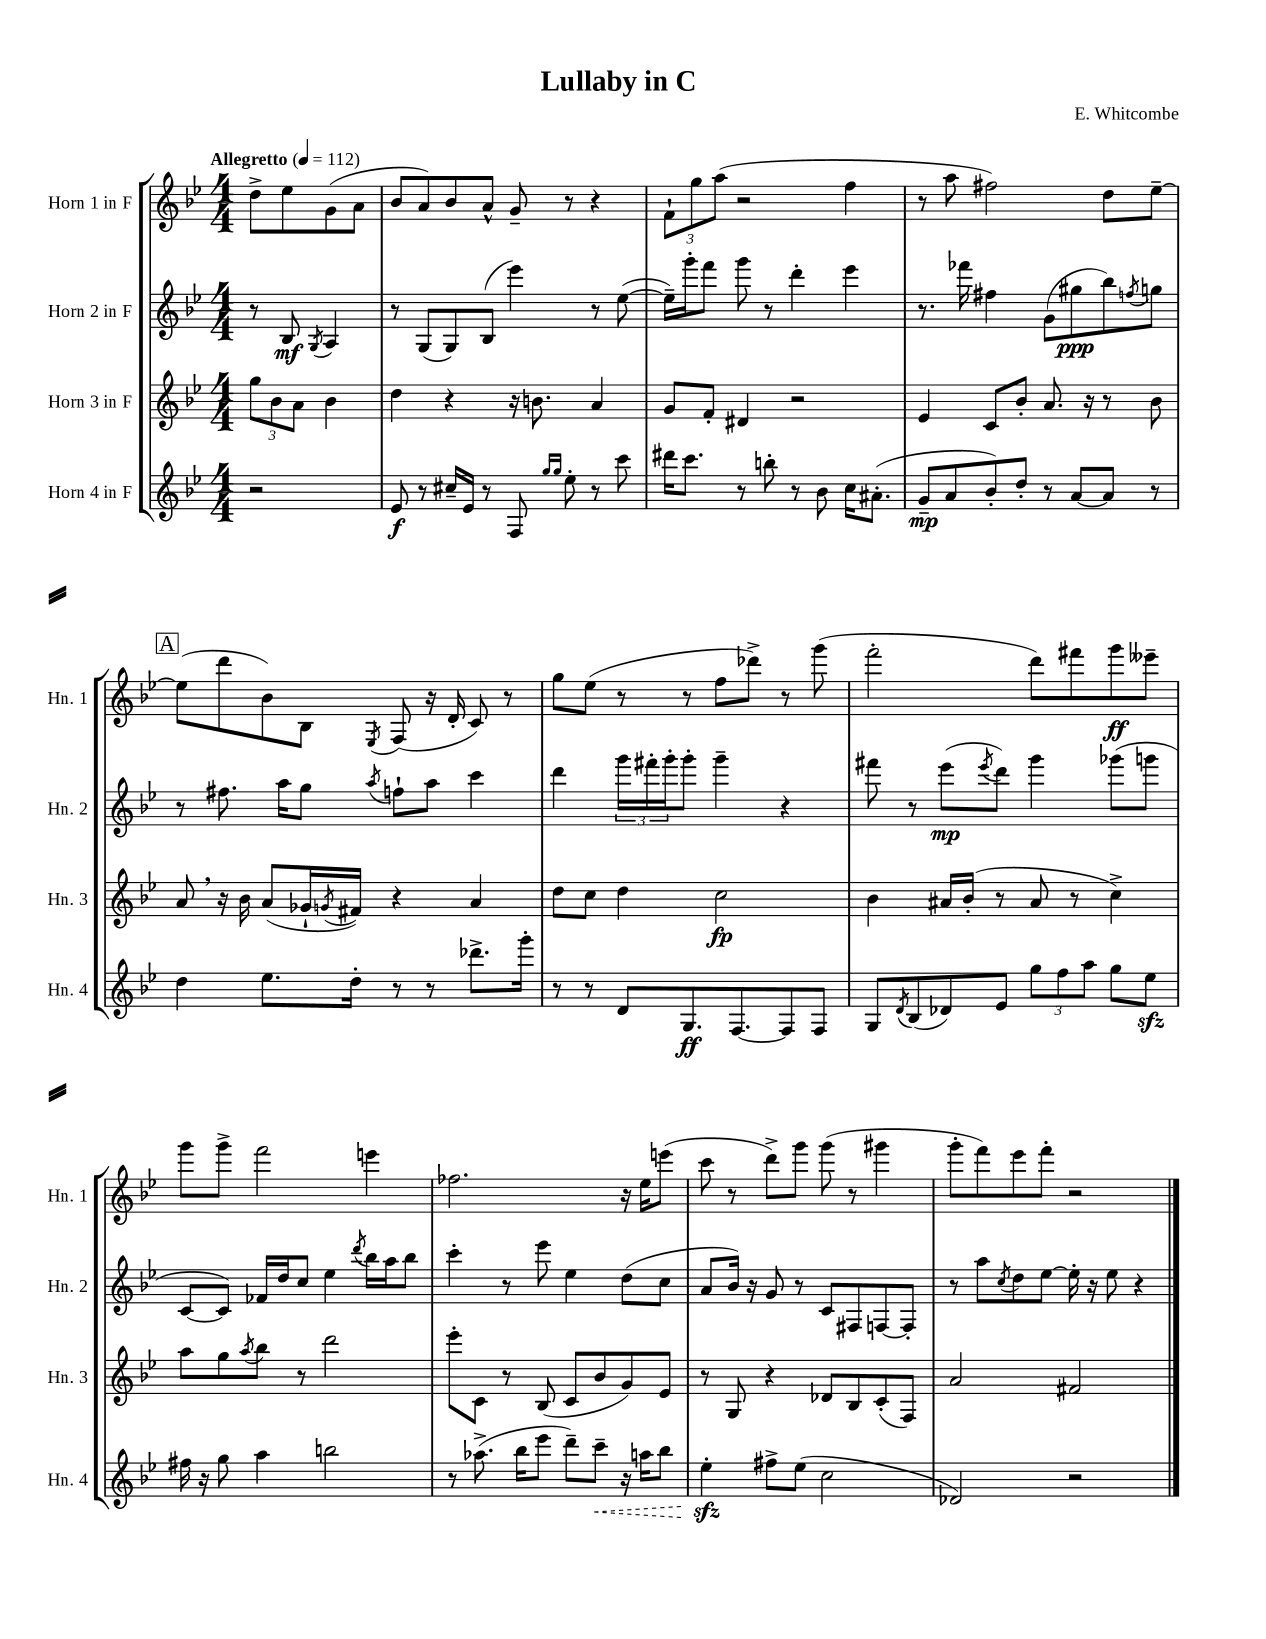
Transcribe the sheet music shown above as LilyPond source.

\header { title = "Lullaby in C" composer = "E. Whitcombe" }
<<
\new StaffGroup <<
\new Staff = "s0" \with { instrumentName = "Horn 1 in F" shortInstrumentName = "Hn. 1" } {
    \clef treble \key bes \major \numericTimeSignature \time 4/4 \partial 2 \tempo "Allegretto" 4 = 112
    d''8-> ees''8 g'8( a'8 |
    bes'8 a'8) bes'8 a'8-^ g'8-- r8 r4 |
    \tuplet 3/2 { f'8-! g''8 a''8( } r2 f''4 |
    r8 a''8 fis''2) d''8 ees''8~-- |
    \mark \markup { \box "A" } ees''8( d'''8 bes'8) bes8 \acciaccatura { ees8 } f8( r16 d'16-. c'8) r8 |
    g''8 ees''8( r8 r8 f''8 des'''8->) r8 g'''8( |
    f'''2-. d'''8) fis'''8 g'''8\ff eeses'''8-- |
    g'''8 g'''8-> f'''2 e'''4 |
    fes''2. r16 ees''16 e'''8( |
    c'''8 r8 d'''8->) g'''8 g'''8( r8 gis'''4 |
    g'''8-. f'''8) ees'''8 f'''8-. r2 \bar "|." |
}
\new Staff = "s1" \with { instrumentName = "Horn 2 in F" shortInstrumentName = "Hn. 2" } {
    \clef treble \key bes \major \numericTimeSignature \time 4/4 \partial 2
    r8 bes8\mf \acciaccatura { g8 } a4 |
    r8 g8( g8) bes8( ees'''4) r8 ees''8~( |
    ees''16--) g'''16-. f'''8 g'''8 r8 d'''4-. ees'''4 |
    r8. fes'''16 fis''4 g'8( gis''8\ppp bes''8) \acciaccatura { f''8 } g''8 |
    \mark \markup { \box "A" } r8 fis''8. a''16 g''8 \acciaccatura { a''8 } f''8-! a''8 c'''4 |
    d'''4 \tuplet 3/2 { g'''16 fis'''16-. g'''16-. } g'''8-. g'''4-- r4 |
    fis'''8 r8 ees'''8\mp( \acciaccatura { ees'''8 } d'''8) g'''4 ges'''8( g'''8 |
    c'8~ c'8) fes'16 d''16 c''8 ees''4 \acciaccatura { d'''8 } bes''16 a''16 bes''8 |
    c'''4-. r8 ees'''8 ees''4 d''8( c''8 |
    a'8 bes'16) r16 g'8 r8 c'8 fis8 f8~ f8-. |
    r8 a''8 \acciaccatura { c''8 } d''8 ees''8~ ees''16-. r16 ees''8 r4 \bar "|." |
}
\new Staff = "s2" \with { instrumentName = "Horn 3 in F" shortInstrumentName = "Hn. 3" } {
    \clef treble \key bes \major \numericTimeSignature \time 4/4 \partial 2
    \tuplet 3/2 { g''8 bes'8 a'8 } bes'4 |
    d''4 r4 r16 b'8. a'4 |
    g'8 f'8-. dis'4 r2 |
    ees'4 c'8 bes'8-. a'8. r16 r8 bes'8 |
    \mark \markup { \box "A" } a'8 \breathe r16 bes'16 a'8( ges'16-! \acciaccatura { g'8 } fis'16) r4 a'4 |
    d''8 c''8 d''4 c''2\fp |
    bes'4 ais'16 bes'16-.( r8 ais'8 r8 c''4->) |
    a''8 g''8 \acciaccatura { a''8 } bes''8 r8 d'''2 |
    ees'''8-. c'8 r8 bes8( c'8 bes'8 g'8) ees'8 |
    r8 g8 r4 des'8 bes8 c'8-.( f8) |
    a'2 fis'2 \bar "|." |
}
\new Staff = "s3" \with { instrumentName = "Horn 4 in F" shortInstrumentName = "Hn. 4" } {
    \clef treble \key bes \major \numericTimeSignature \time 4/4 \partial 2
    r2 |
    ees'8\f r8 cis''16-- ees'16 r8 f8 \grace { g''16 g''16 } ees''8-. r8 c'''8 |
    dis'''16 c'''8. r8 b''8-. r8 bes'8 c''16 ais'8.-.( |
    g'8--\mp a'8 bes'8-.) d''8-. r8 a'8~ a'8 r8 |
    \mark \markup { \box "A" } d''4 ees''8. d''16-. r8 r8 des'''8.-> g'''16-. |
    r8 r8 d'8 g8.\ff f8.~ f8 f8 |
    g8 \acciaccatura { d'8 } bes8( des'8) ees'8 \tuplet 3/2 { g''8 f''8 a''8 } g''8 ees''8\sfz |
    fis''16 r16 g''8 a''4 b''2 |
    r8 aes''8.->( bes''16 ees'''8 d'''8--) \once \override Hairpin.style = #'dashed-line c'''8--\< r16 a''16 bes''8 |
    ees''4-.\sfz\! fis''8-> ees''8( c''2 |
    des'2) r2 \bar "|." |
}
>>
>>
\layout { \context { \Score \remove "Bar_number_engraver" } }
